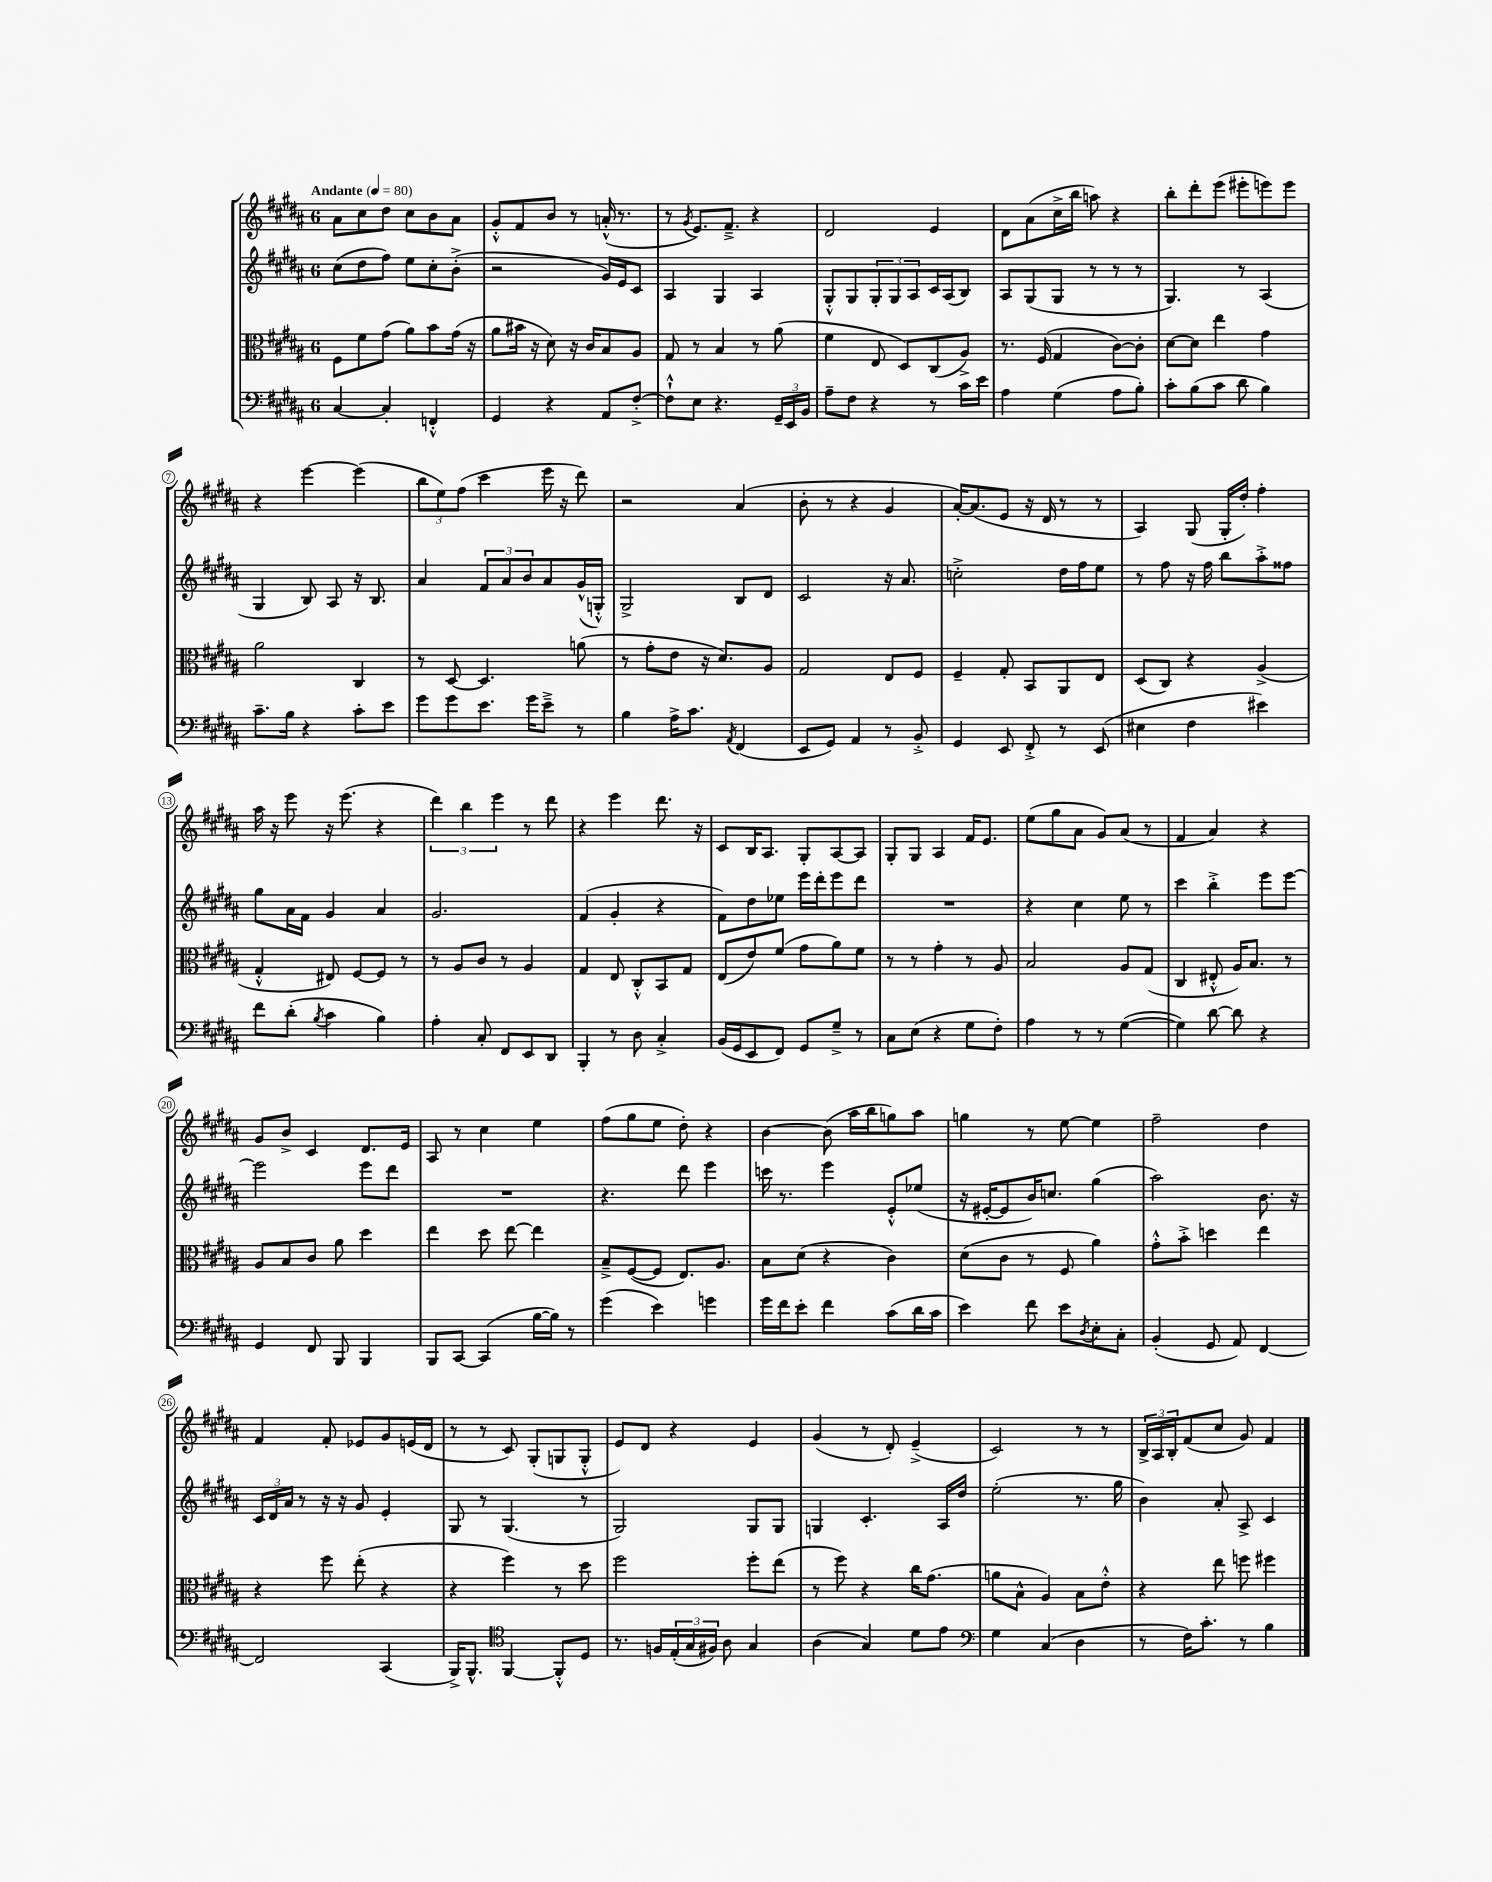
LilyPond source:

<<
\new StaffGroup <<
\new Staff = "s0" {
    \clef treble \key b \major \once \override Staff.TimeSignature.style = #'single-digit \time 6/8 \tempo "Andante" 4 = 80
    ais'8 cis''8 dis''8 cis''8 b'8 ais'8 |
    gis'8-.-^ fis'8 b'8 r8 a'16-.-^( r8. |
    r8 \acciaccatura { gis'8 } e'8.) fis'8.---> r4 |
    dis'2 e'4 |
    dis'8 ais'8( cis''16-> b''16 a''8) r4 |
    b''8-. dis'''8-. e'''8( eis'''8-. e'''8) e'''8 |
    r4 e'''4~ e'''4( |
    \tuplet 3/2 { b''8 e''8) fis''8( } cis'''4 e'''16 r16 dis'''8) |
    r2 ais'4( |
    b'8-. r8 r4 gis'4 |
    ais'16~-.) ais'8.( e'8 r16 dis'16 r8 r8 |
    ais4) gis8( gis16-. dis''16-.) fis''4-. |
    ais''16 r16 e'''8 r16 e'''8.( r4 |
    \tuplet 3/2 { dis'''4) b''4 e'''4 } r8 dis'''8 |
    r4 e'''4 dis'''8. r16 |
    cis'8 b16 ais8. gis8-. ais8~ ais8 |
    gis8-. gis8 ais4 fis'16 e'8. |
    e''8( gis''8 ais'8 gis'8) ais'8( r8 |
    fis'4 ais'4) r4 |
    gis'8 b'8-> cis'4 dis'8. e'16 |
    ais8 r8 cis''4 e''4 |
    fis''8( gis''8 e''8 dis''8-.) r4 |
    b'4~ b'8( ais''16 b''16 g''8) ais''8 |
    g''4 r8 e''8~ e''4 |
    fis''2-- dis''4 |
    fis'4 fis'8-. ees'8 gis'8 e'16( dis'16 |
    r8 r8 cis'8) gis8-.( g8 g8-.-^ |
    e'8) dis'8 r4 e'4 |
    gis'4( r8 dis'8-.) e'4--->( |
    cis'2) r8 r8 |
    \tuplet 3/2 { b16-> ais16 b16-. } fis'8( cis''8 gis'8) fis'4 \bar "|." |
}
\new Staff = "s1" {
    \clef treble \key b \major \once \override Staff.TimeSignature.style = #'single-digit \time 6/8
    cis''8( dis''8 fis''8) e''8 cis''8-. b'8-.->( |
    r2 gis'16) e'16 cis'8 |
    ais4 gis4 ais4 |
    gis8-.-^ gis8 \tuplet 3/2 { gis8-. gis8 ais8 } cis'16 ais16( b8) |
    ais8 gis8( gis8 r8 r8 r8 |
    gis4.) r8 ais4( |
    gis4 b8) ais8 r16 b8. |
    ais'4 \tuplet 3/2 { fis'8 ais'8 b'8 } ais'8 gis'16-^( g16-.-^) |
    gis2-> b8 dis'8 |
    cis'2 r16 ais'8. |
    c''2-.-> dis''16 fis''16 e''8 |
    r8 fis''8 r16 fis''16 b''8 ais''8-.-> fisis''8 |
    gis''8 ais'16 fis'16 gis'4 ais'4 |
    gis'2. |
    fis'4( gis'4-. r4 |
    fis'8) dis''8 ees''8 e'''16 dis'''16-. e'''8 dis'''8 |
    R2. |
    r4 cis''4 e''8 r8 |
    cis'''4 b''4-.-> e'''8 e'''8~ |
    e'''2 e'''8 dis'''8 |
    R2. |
    r4. dis'''8 e'''4 |
    c'''16 r8. e'''4 e'8-.-^ ees''8( |
    r16 eis'16~-. eis'8 b'16) c''8. gis''4( |
    ais''2) b'8. r16 |
    \tuplet 3/2 { cis'16 dis'16 ais'16 } r8 r16 r16 gis'8 e'4-. |
    gis8 r8 gis4.( r8 |
    gis2) gis8 gis8 |
    g4 cis'4.-. ais16 dis''16 |
    e''2-.( r8. gis''16 |
    b'4) ais'8-. ais8-> cis'4 \bar "|." |
}
\new Staff = "s2" {
    \clef alto \key b \major \once \override Staff.TimeSignature.style = #'single-digit \time 6/8
    fis8 fis'8 gis'8( ais'8) b'8 gis'16( r16 |
    ais'8 bis'16 r16 dis'8) r16 cis'16 b8 ais8 |
    gis8 r8 b4 r8 ais'8( |
    fis'4 e8 dis8) cis8( ais8->) |
    r8. fis16( gis4 cis'8~) cis'8-. |
    dis'8~ dis'8 e''4 gis'4 |
    ais'2 cis4 |
    r8 dis8~ dis4. a'8( |
    r8 gis'8-. e'8 r16 dis'8.) ais8 |
    gis2 e8 fis8 |
    fis4-- gis8-. b,8 ais,8 e8 |
    dis8( cis8) r4 ais4->( |
    gis4-.-^ eis8) fis8~ fis8 r8 |
    r8 ais8 cis'8 r8 ais4 |
    gis4 e8 cis8-.-^ b,8 gis8 |
    e8( e'8) fis'8( gis'8 ais'8) fis'8 |
    r8 r8 gis'4-. r8 ais8 |
    b2 ais8 gis8( |
    cis4 eis8-.-^ ais16) b8. r8 |
    ais8 b8 cis'8 ais'8 dis''4 |
    e''4 dis''8 e''8~ e''4 |
    b8---> fis8~( fis8 e8.) ais8. |
    b8 dis'8( r4 cis'4) |
    dis'8( cis'8 r8 fis8 ais'4) |
    gis'8-.-^ b'8-.-> d''4 e''4 |
    r4 fis''8 e''8-.( r4 |
    r4 fis''4) r8 dis''8 |
    fis''2 fis''8-. e''8( |
    r8 fis''8) r4 cis''16 gis'8.( |
    a'8 b8-^ ais4) b8 e'8-.-^ |
    r4 e''8 f''8 fis''4 \bar "|." |
}
\new Staff = "s3" {
    \clef bass \key b \major \once \override Staff.TimeSignature.style = #'single-digit \time 6/8
    cis4~ cis4-. f,4-.-^ |
    gis,4 r4 ais,8 fis8~-.-> |
    fis8-!-^ e8 r4. \tuplet 3/2 { gis,16-- e,16 b,16 } |
    ais8-- fis8 r4 r8 cis'16 e'16 |
    ais4 gis4( ais8 b8-.) |
    cis'8-. b8( cis'8 dis'8 b4) |
    cis'8.-- b16 r4 cis'8-. e'8 |
    gis'8 gis'8 e'8. gis'16 e'8---> r8 |
    b4 ais16-> cis'8. \acciaccatura { ais,8 } fis,4( |
    e,8 gis,8) ais,4 r8 b,8-.-> |
    gis,4 e,8 fis,8-.-> r8 e,8( |
    eis4 fis4 eis'4) |
    fis'8 dis'8-.( \acciaccatura { b8 } cis'4 b4) |
    ais4-. cis8-. fis,8 e,8 dis,8 |
    b,,4-. r8 dis8 cis4-.-> |
    b,16( gis,16 e,8 fis,8) gis,8 gis8---> r8 |
    cis8 e8( r4 gis8 fis8-.) |
    ais4 r8 r8 gis4~( |
    gis4) dis'8~ dis'8 r4 |
    gis,4 fis,8 b,,8 b,,4 |
    b,,8 cis,8~ cis,4( b16~ b16) r8 |
    gis'4( e'4) g'4 |
    gis'16 fis'16 e'8-. fis'4 cis'8( dis'16 cis'16 |
    e'4) fis'8 e'8 \acciaccatura { dis8 } e8-. cis8-. |
    b,4-.( gis,8 ais,8) fis,4~ |
    fis,2 cis,4( |
    b,,16->) b,,8.-^ \clef tenor fis,4~ fis,8-.-^ dis8 |
    r8. f16 \tuplet 3/2 { e16-.( gis16 fis16) } ais8 gis4 |
    ais4( gis4) dis'8 e'8 |
    \clef bass gis4 cis4( dis4 |
    r8 fis16) cis'8.-. r8 b4 \bar "|." |
}
>>
>>
\layout { \context { \Score \override BarNumber.stencil = #(make-stencil-circler 0.1 0.3 ly:text-interface::print) } }
